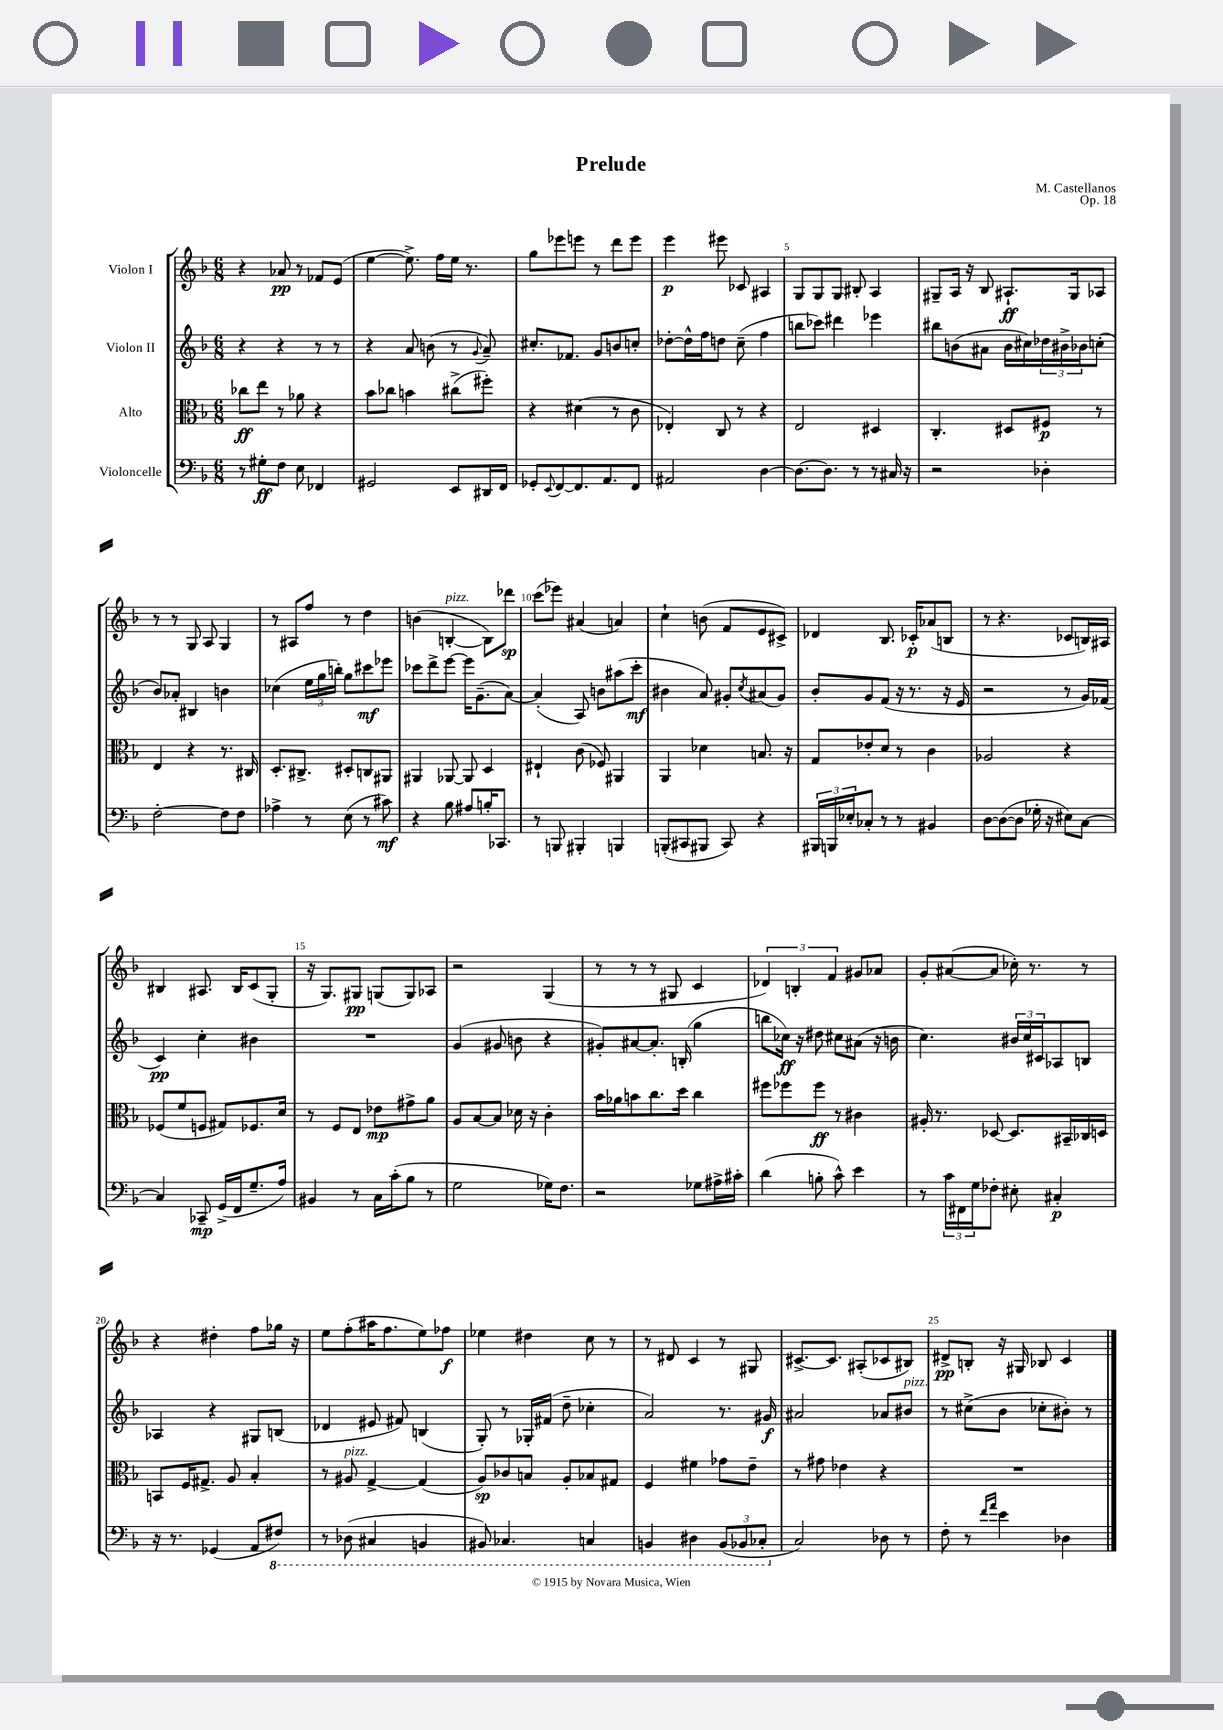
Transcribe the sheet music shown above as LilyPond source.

\header { title = "Prelude" composer = "M. Castellanos" opus = "Op. 18" }
<<
\new StaffGroup <<
\new Staff = "s0" \with { instrumentName = "Violon I" } {
    \clef treble \key f \major \numericTimeSignature \time 6/8
    r4 aes'8\pp r8 fes'8 e'8( |
    e''4~ e''8.->) f''16 e''16 r8. |
    g''8 ees'''8 e'''8 r8 d'''8 e'''8 |
    e'''4\p eis'''8 ces'8 ais4 |
    g8 g8 g8 bis8-. a4 |
    gis8-- a16 r16 bes8 ais8.-!\ff gis16 aes8 |
    r8 r8 g8 a8 g4 |
    r8 ais8 f''8 r8 d''4 |
    b'4( b4~-.^\markup { \italic "pizz." } b8) des'''8\sp |
    c'''8( ees'''8) ais'4( a'4) |
    c''4-! b'8( f'8 e'8 cis'8->) |
    des'4 bes8. ces'16-.\p aes'8( b8 |
    r8 r4. ces'8 b16) ais16 |
    bis4 ais8. bis16 c'8( g8-. |
    r16 g8.) gis8\pp g8( g8) aes8 |
    r2 g4( |
    r8 r8 r8 gis8 c'4 |
    \tuplet 3/2 { des'4) b4-. f'4 } gis'8 aes'8 |
    g'8-. ais'8~( ais'8 ces''16-.) r8. r8 |
    r4 dis''4-. f''8 ges''16 r16 |
    e''8 f''8-.( ais''16 f''8. e''8) fes''8\f |
    ees''4 dis''4 c''8 r8 |
    r8 dis'8 c'4 r8 gis8 |
    cis'8.~-> cis'8. ais8-.( ces'8 bis8) |
    dis'8->\pp b8-. r16 gis16 bes8 c'4 \bar "|." |
}
\new Staff = "s1" \with { instrumentName = "Violon II" } {
    \clef treble \key f \major \numericTimeSignature \time 6/8
    r4 r4 r8 r8 |
    r4 a'8 b'8( r8 \appoggiatura { g'8 } a'8--) |
    cis''8.-. fes'8. g'8 b'8 c''8-. |
    des''8~-. des''16-^ f''16 d''8 c''8--( f''4 |
    b''8 ces'''8) dis'''4 ees'''4 |
    bis''8 b'8( ais'8 b'16 cis''16) \tuplet 3/2 { des''16 bis'16-> bes'16 } c''8-.( |
    bes'8) aes'8-. bis4 b'4 |
    ces''4( \tuplet 3/2 { e''16 g''16 b''16-.) } g''8 cis'''8\mf ees'''8 |
    ces'''8 d'''8-> e'''8~ e'''16 g'8.--( a'8~) |
    a'4-.( a8) b'8 ais''8( c'''8-.\mf |
    bis'4 a'8) gis'8-. \acciaccatura { c''8 } ais'8( gis'8) |
    bes'8-. g'8 f'8( r16 r8. r16 e'16 |
    r2 r8 g'16) fes'16( |
    c'4\pp) c''4-. bis'4 |
    R2. |
    g'4( gis'8 b'8 r4 |
    gis'8-.) ais'8~ ais'8.-. b16-.( g''4 |
    b''8 ces''16\ff) r16 dis''8 cis''8 ais'8( r16 b'16 |
    c''4.) \tuplet 3/2 { bis'16 c''16 cis'16 } aes8 b8 |
    aes4 r4 gis8 b8( |
    des'4 eis'8 fis'8) b4( |
    g8-.) r8 ges16-. fis'16( d''8-- ces''4-. |
    a'2) r8. gis'16\f |
    ais'2 aes'8 bis'8^\markup { \italic "pizz." } |
    r8 cis''8->( bes'8 ces''8-. bis'8-.) r8 \bar "|." |
}
\new Staff = "s2" \with { instrumentName = "Alto" } {
    \clef alto \key f \major \numericTimeSignature \time 6/8
    ces''8\ff e''8 r8 aes'8 r4 |
    bes'8 ces''8 b'4 cis''8->( fis''8-.) |
    r4 dis'4( r8 c'8 |
    ees4-.) c8 r8 r4 |
    e2 dis4 |
    c4.-. dis8 fis8\p r8 |
    e4 r4 r8. cis16 |
    d8.-. cis8.-> dis8-. c8 ais,8 |
    ais,4 aes,8~ aes,8 d4 |
    eis4-! c'8( fes8) ais,4 |
    a,4 des'4 b8. r16 |
    g8 ees'8-. d'8 r8 c'4 |
    aes2 r4 |
    fes8( f'8 f8 gis8) fes8. d'16 |
    r8 f8 e8 ees'8\mp gis'8-> a'8 |
    a8 bes8~ bes8 des'16 r16 c'4-. |
    bes'16 aes'16 b'8 c''8. d''16 c''4 |
    fis''8 fes''8 fes''8\ff r8 cis'4 |
    ais16-. r8. des8~ des8. bis,16-- ces16 d16 |
    b,8 f16 gis8.-> a8 bes4-. |
    r8 ais8^\markup { \italic "pizz." } g4~-> g4( |
    a8\sp) ces'8 b8 a8-. bes8 gis8 |
    f4 fis'4 ges'8 e'8-- |
    r8 gis'8 ees'4 r4 |
    R2. \bar "|." |
}
\new Staff = "s3" \with { instrumentName = "Violoncelle" } {
    \clef bass \key f \major \numericTimeSignature \time 6/8
    r8 gis8-.\ff f8 e8 fes,4 |
    gis,2 e,8 dis,16 f,16 |
    ges,8-. \appoggiatura { e,8 } f,8~ f,8. a,8. f,8 |
    ais,2 d4~ |
    d8.~ d8. r8 r8 cis16 r16 |
    r2 des4-. |
    f2~-. f8 f8 |
    aes4-> r8 e8( r8 cis'8\mf) |
    r4 bes8 ais8 b16-. ces,8. |
    r8 b,,8 bis,,4-. b,,4 |
    b,,8-.( cis,8 bis,,8 cis,8) r4 |
    \tuplet 3/2 { bis,,16 b,,16 ees16-. } ces8-. r8 r8 bis,4 |
    d8~ d8~( d8 ges16-. r16 eis8) c8~ |
    c4 ces,8--\mp g,16->( f,16 g8.-- a16) |
    bis,4 r8 c16 c'16-.( bes8 r8 |
    g2 ges16) f8. |
    r2 ges8 ais16-> cis'16-. |
    d'4( b8-. c'8-^) e'4 |
    r8 \tuplet 3/2 { c'16 fis,16 g16 } fes8-. eis8-. cis4-.\p |
    r16 r8. ges,4( a,8 \ottava #-1 fis,8) |
    r8 des,8( cis,4 b,,4 |
    bis,,8) ces,4. c,4 |
    b,,4 dis,4 \tuplet 3/2 { b,,8( bes,,8 ces,8-. \ottava #0 } |
    c2) des8 r8 |
    f8-. r8 \grace { f'16 a'16 } e'4 des4 \bar "|." |
}
>>
>>
\layout { \context { \Score \override BarNumber.break-visibility = ##(#f #t #t) barNumberVisibility = #(every-nth-bar-number-visible 5) } }
